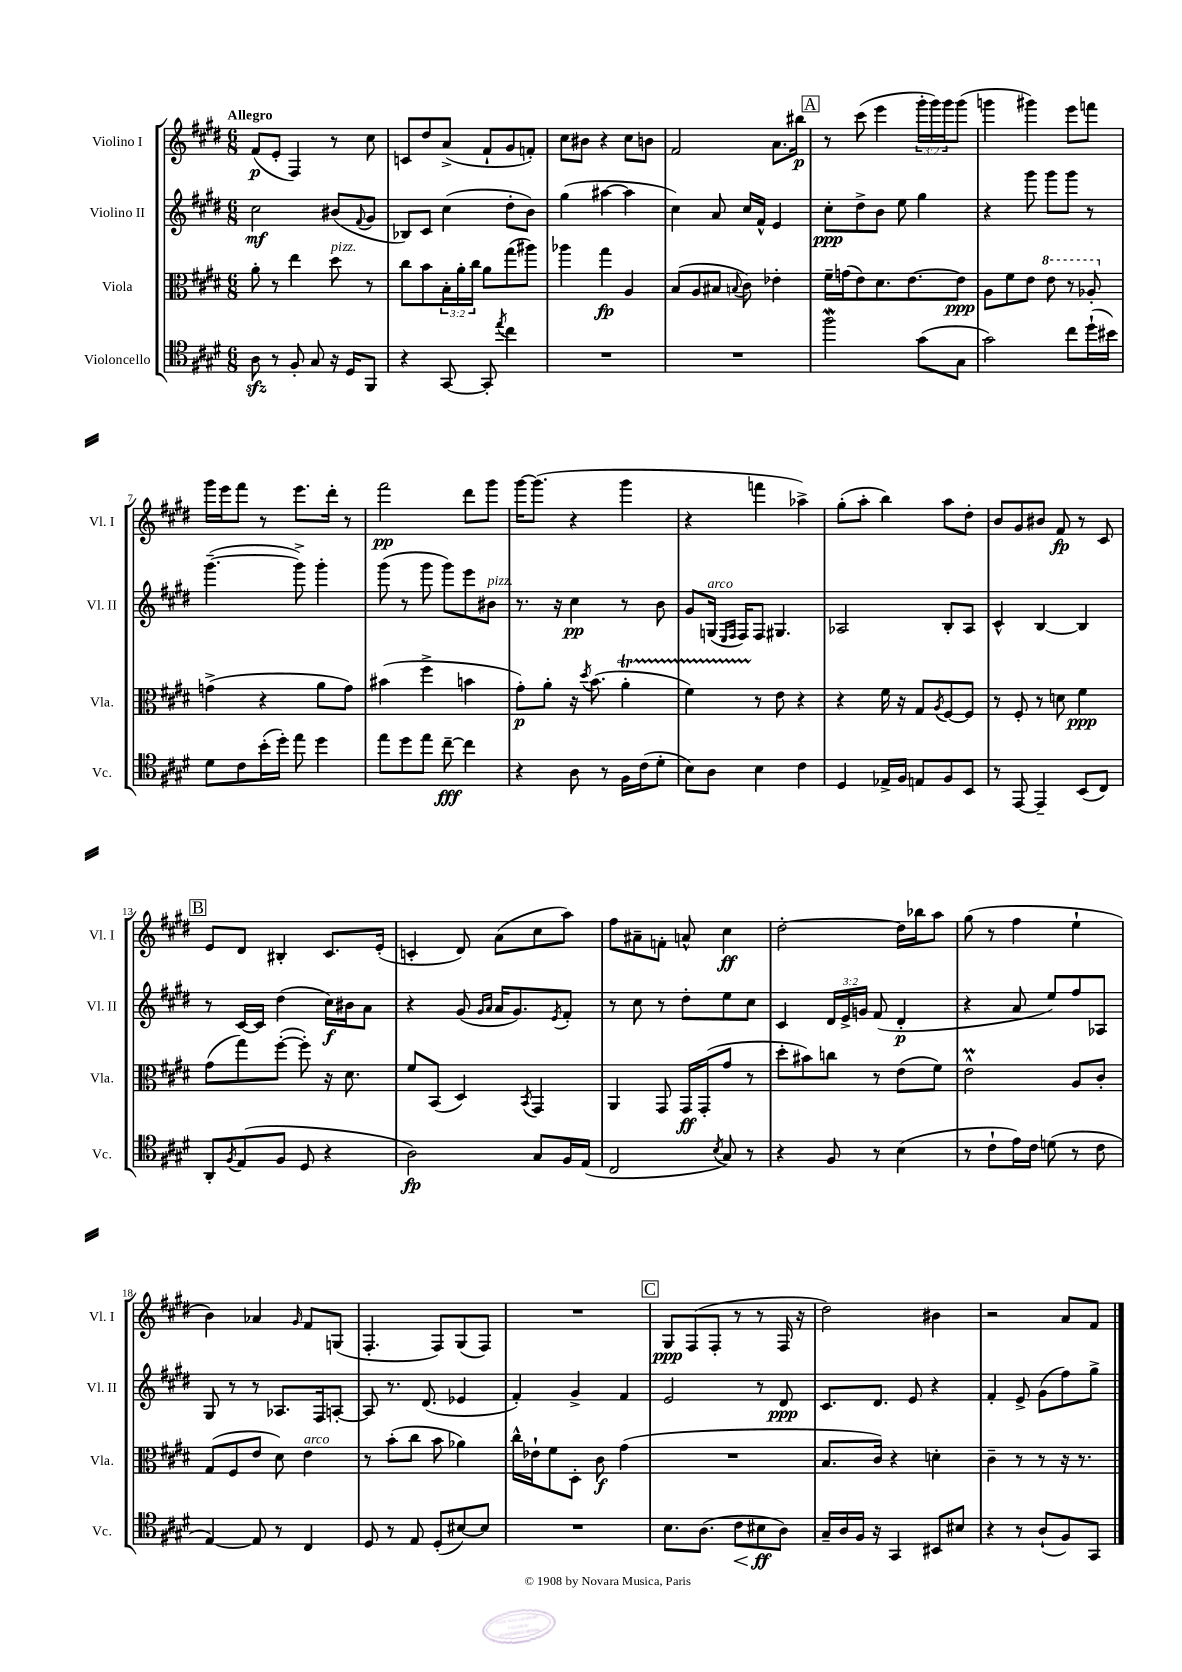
<<
\new StaffGroup <<
\new Staff = "s0" \with { instrumentName = "Violino I" shortInstrumentName = "Vl. I" } {
    \clef treble \key e \major \numericTimeSignature \time 6/8 \override Staff.TupletNumber.text = #tuplet-number::calc-fraction-text \tempo "Allegro"
    fis'8\p( e'8-. fis4) r8 cis''8 |
    c'8 dis''8 a'8->( fis'8-! gis'8 f'8-.) |
    cis''8 bis'8 r4 cis''8 b'8 |
    fis'2 a'8. bis''16\p |
    \mark \markup { \box "A" } r8 cis'''8( e'''4 \tuplet 3/2 { gis'''16-. gis'''16) gis'''16 } gis'''8( |
    g'''4 gis'''4) e'''8 f'''8 |
    gis'''16 e'''16 fis'''8 r8 e'''8. dis'''16-. r8 |
    fis'''2\pp dis'''8 gis'''8 |
    gis'''16~ gis'''8.( r4 gis'''4 |
    r4 f'''4 aes''4->) |
    gis''8-.( a''8-. b''4) a''8 dis''8-. |
    b'8 gis'8 bis'8 fis'8\fp r8 cis'8 |
    \mark \markup { \box "B" } e'8 dis'8 bis4-. cis'8. e'16-.( |
    c'4-. dis'8) a'8( cis''8 a''8) |
    fis''8 ais'8-- f'8-. a'8-^ cis''4\ff |
    dis''2~-. dis''16 bes''16 a''8 |
    gis''8( r8 fis''4 e''4-! |
    b'4) aes'4 \grace { gis'16 } fis'8 g8( |
    fis4.-. fis8) gis8( fis8) |
    R2. |
    \mark \markup { \box "C" } gis8\ppp fis8( fis8-. r8 r8 fis16 r16 |
    dis''2) bis'4 |
    r2 a'8 fis'8 \bar "|." |
}
\new Staff = "s1" \with { instrumentName = "Violino II" shortInstrumentName = "Vl. II" } {
    \clef treble \key e \major \numericTimeSignature \time 6/8 \override Staff.TupletNumber.text = #tuplet-number::calc-fraction-text
    cis''2\mf bis'8( \appoggiatura { fis'8 } gis'8 |
    bes8) cis'8 cis''4( dis''8-. b'8) |
    gis''4( ais''4~ ais''4 |
    cis''4) a'8 cis''16 fis'16-^ e'4 |
    \mark \markup { \box "A" } cis''8-.\ppp dis''8-> b'8 e''8 gis''4 |
    r4 gis'''8 gis'''8 gis'''8 r8 |
    gis'''4.~--( gis'''8->) gis'''4-. |
    gis'''8( r8 gis'''8 gis'''8) e'''8 bis'8^\markup { \italic "pizz." } |
    r8. r16 cis''4\pp r8 b'8 |
    gis'8 g16^\markup { \italic "arco" }( \grace { e16 fis16 } fis16) fis8 gis4. |
    aes2 b8-. aes8 |
    cis'4-^ b4~ b4 |
    \mark \markup { \box "B" } r8 cis'16~ cis'16 dis''4( cis''16\f) bis'16 a'8 |
    r4 gis'8( \grace { gis'16 a'16 } a'16 gis'8.) \acciaccatura { e'8 } fis'8-. |
    r8 cis''8 r8 dis''8-. e''8 cis''8 |
    cis'4 \tuplet 3/2 { dis'16 e'16-> g'16 } fis'8( dis'4-.\p |
    r4 a'8 e''8) fis''8 aes8 |
    gis8 r8 r8 aes8. fis16 a8~-. |
    a8 r8. dis'8.( ees'4 |
    fis'4-.) gis'4-> fis'4 |
    \mark \markup { \box "C" } e'2 r8 dis'8\ppp |
    cis'8. dis'8. e'8 r4 |
    fis'4-. e'8-> gis'8( fis''8) gis''8-> \bar "|." |
}
\new Staff = "s2" \with { instrumentName = "Viola" shortInstrumentName = "Vla." } {
    \clef alto \key e \major \numericTimeSignature \time 6/8 \override Staff.TupletNumber.text = #tuplet-number::calc-fraction-text
    a'8-. r8 e''4 dis''8^\markup { \italic "pizz." } r8 |
    cis''8 b'8 \tuplet 3/2 { b16-. a'16-. cis''16 } a'8 gis''8( ais''8) |
    aes''4 gis''4\fp a4 |
    b8( a8 bis8 \appoggiatura { b8 } cis'8) ees'4-. |
    \mark \markup { \box "A" } fis'16-- g'16( e'8) dis'8. e'8.~ e'8\ppp |
    a8 fis'8 e'8 \ottava #1 e''8 r8 aes'8-. \ottava #0 |
    g'4->( r4 a'8 g'8) |
    bis'4( fis''4-> b'4 |
    gis'8-.\p) a'8-. r16 \acciaccatura { dis''8 } b'8.( a'4-.\startTrillSpan |
    fis'4) r8\stopTrillSpan e'8 r4 |
    r4 fis'16 r16 gis8 \acciaccatura { a8 } fis8~ fis8 |
    r8 fis8-. r8 d'8 fis'4\ppp |
    \mark \markup { \box "B" } gis'8( gis''8) fis''8~-.( fis''8-.) r16 dis'8. |
    fis'8 b,8( dis4) \acciaccatura { b,8 } gis,4 |
    a,4 gis,8 gis,16\ff gis,16-.( gis'8 r8 |
    dis''8-. bis'8) c''8 r8 e'8( fis'8) |
    e'2-^\prall a8 cis'8-. |
    gis8( fis8 e'8 dis'8) e'4^\markup { \italic "arco" } |
    r8 b'8-.( cis''8 b'8 aes'4) |
    cis''16-^ ees'16-! fis'8 dis8-. cis'8\f gis'4( |
    \mark \markup { \box "C" } R2. |
    b8. cis'16) r4 d'4-. |
    cis'4-- r8 r8 r16 r8. \bar "|." |
}
\new Staff = "s3" \with { instrumentName = "Violoncello" shortInstrumentName = "Vc." } {
    \clef tenor \key e \major \numericTimeSignature \time 6/8
    a8\sfz r8 fis8-. gis8 r16 dis16 fis,8 |
    r4 gis,8~ gis,8-. \acciaccatura { e''8 } cis''4 |
    R2. |
    R2. |
    \mark \markup { \box "A" } fis''2\mordent gis'8( gis8 |
    gis'2) cis''8 dis''16-!( bis'16) |
    dis'8 cis'8 b'16-.( dis''16-.) e''8 dis''4 |
    e''8 dis''8 e''8 cis''8~--\fff cis''4 |
    r4 a8 r8 fis16 cis'16( dis'8-. |
    b8) a8 b4 cis'4 |
    dis4 ees16-> fis16 e8 fis8 b,8 |
    r8 e,8~ e,4-- b,8( cis8) |
    \mark \markup { \box "B" } a,8-. \acciaccatura { fis8 } e8( fis8 dis8 r4 |
    a2\fp) gis8 fis16 e16( |
    cis2 \acciaccatura { b8 } gis8) r8 |
    r4 fis8 r8 b4( |
    r8 cis'8-! e'16) cis'16 d'8( r8 cis'8 |
    e4~) e8 r8 cis4 |
    dis8 r8 e8 dis8-.( bis8~) bis8 |
    R2. |
    \mark \markup { \box "C" } b8. a8.( cis'8\< bis8\ff\! a8) |
    gis16-- a16 fis16 r16 gis,4 bis,8 bis8 |
    r4 r8 a8-!( fis8) gis,8 \bar "|." |
}
>>
>>
